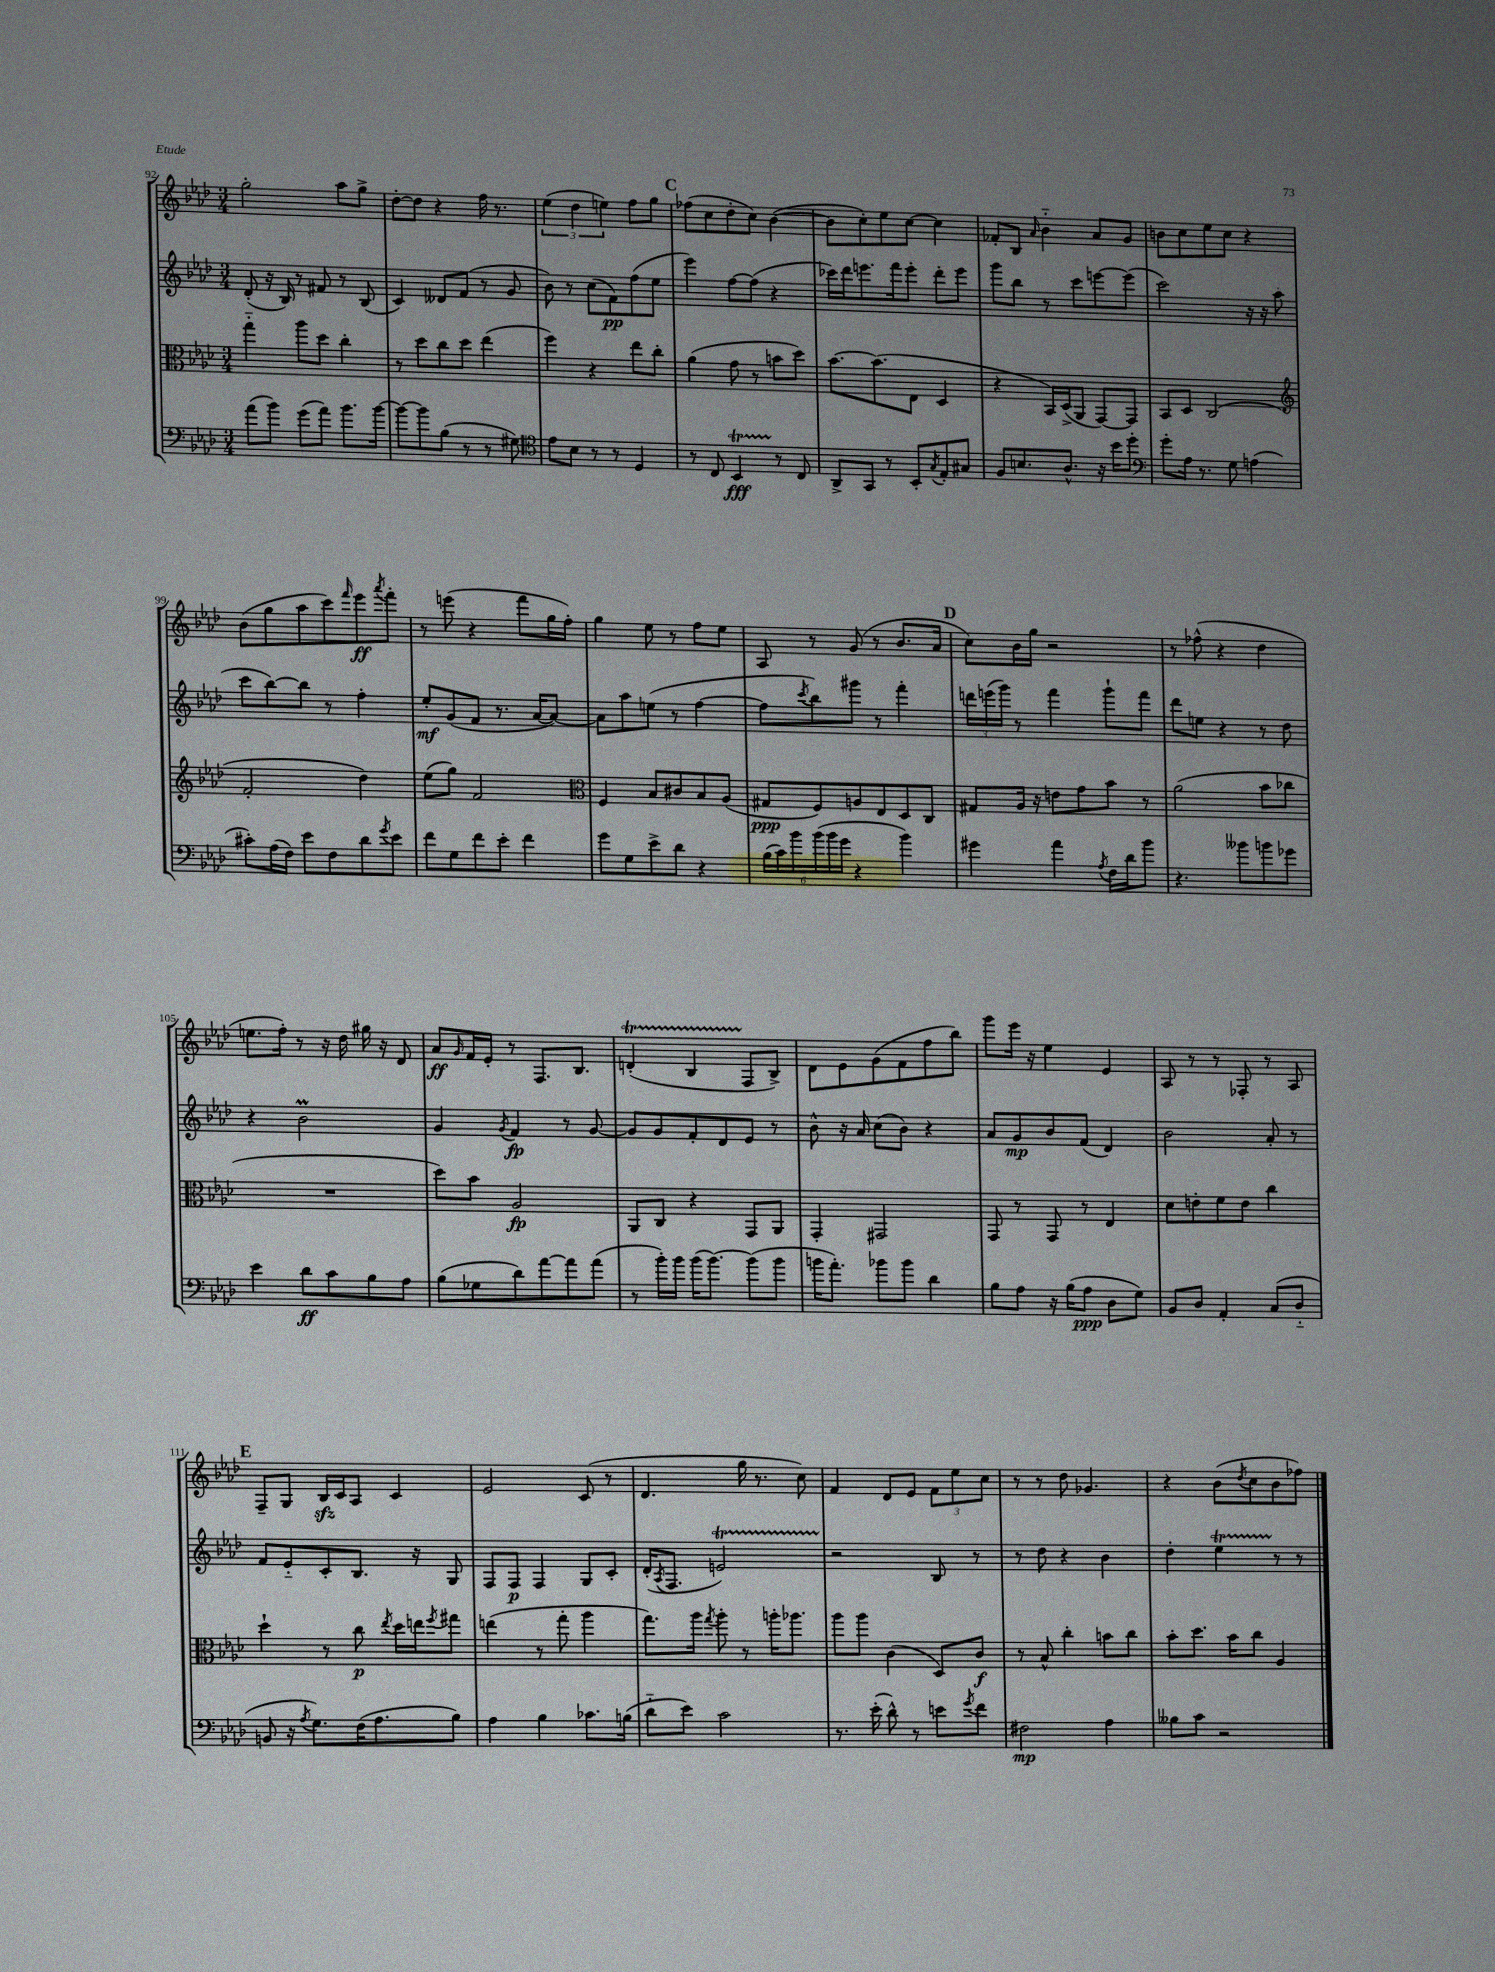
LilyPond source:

<<
\new StaffGroup <<
\new Staff = "s0" {
    \clef treble \key aes \major \numericTimeSignature \time 3/4
    g''2-. aes''8 g''8-> |
    des''8~-. des''8 r4 f''16 r8. |
    \tuplet 3/2 { ees''4( des''4 e''4) } f''8 g''8 |
    \mark \markup { \bold "C" } fes''8( c''8 des''8-. c''8) bes'4~( |
    bes'8 c''8-.) ees''8 c''8~ c''4 |
    fes'8-. bes8 \grace { aes'16 } bes'4-_ aes'8 g'8 |
    b'8 c''8 ees''8 c''8 r4 |
    bes'8( g''8 aes''8 c'''8) \grace { f'''16 } ees'''8\ff \acciaccatura { aes'''8 } f'''8-. |
    r8 e'''8( r4 f'''8 g''16 f''16-.) |
    g''4 ees''8 r8 f''8 ees''8 |
    aes8 r8 g'8( r8 bes'8. aes'16 |
    \mark \markup { \bold "D" } c''8) bes'16 g''16 r2 |
    r8 fes''8-^( r4 des''4 |
    e''8. f''16-.) r8 r16 des''16 gis''16 r16 des'8 |
    aes'8\ff \grace { g'16 } f'16 ees'16-. r8 f8. bes8. |
    d'4-.\startTrillSpan( bes4 f8\stopTrillSpan bes8->) |
    des'8 ees'8 g'8( f'8 f''8 bes''8) |
    g'''8 ees'''16 r16 ees''4 ees'4 |
    aes8 r8 r8 fes8-. r8 aes8 |
    \mark \markup { \bold "E" } f8-- g8 bes16\sfz c'16 aes8 c'4 |
    ees'2 c'8( r8 |
    des'4. g''16 r8. c''8) |
    f'4 des'8 ees'8 \tuplet 3/2 { f'8 ees''8 c''8 } |
    r8 r8 des''8 ges'4. |
    r4 bes'8( \acciaccatura { des''8 } c''8 bes'8 fes''8) \bar "|." |
}
\new Staff = "s1" {
    \clef treble \key aes \major \numericTimeSignature \time 3/4
    des'8-.( r16 bes16) r8 fis'8 r8 bes8( |
    c'4) deses'8 f'8( r8 g'8 |
    bes'8) r8 c''8( f'8\pp) f''8( ees''8 |
    \mark \markup { \bold "C" } ees'''4) f''8~ f''8( r4 |
    ces'''16) des'''16 e'''8. f'''16 e'''8-. des'''8-. e'''8 |
    g'''8 bes''8 r8 c'''8 e'''8~ e'''8( |
    c'''2) r16 r16 aes''8( |
    c'''8 bes''8~) bes''8 r8 f''4-. |
    ees''8-.\mf g'8( f'8 r8. aes'16~ aes'8~) |
    aes'8 aes''8 e''8( r8 f''4~ |
    f''8 \acciaccatura { c'''8 } bes''8) gis'''8 r8 f'''4-. |
    \mark \markup { \bold "D" } \tuplet 3/2 { d'''16 e'''16( g'''16) } r8 f'''4 g'''8-! f'''8 |
    des'''8 e''8 r4 r8 des''8 |
    r4 bes'2\prall |
    g'4 \acciaccatura { g'8 } f'4\fp r8 g'8~ |
    g'8 g'8 f'8-. des'8 ees'8 r8 |
    bes'8-^ r16 aes'16 c''8( bes'8) r4 |
    aes'8 g'8\mp bes'8 f'8( des'4) |
    bes'2 aes'8-. r8 |
    \mark \markup { \bold "E" } f'8 ees'8-_ c'8-. bes8. r16 g8 |
    f8 f8\p f4 g8 c'8-. |
    des'16-.( \acciaccatura { aes8 } f8. e'2\startTrillSpan) |
    r2\stopTrillSpan bes8 r8 |
    r8 des''8 r4 bes'4 |
    des''4-. ees''4\startTrillSpan r8\stopTrillSpan r8 \bar "|." |
}
\new Staff = "s2" {
    \clef alto \key aes \major \numericTimeSignature \time 3/4
    g''4-_ aes''8 des''8 c''4-. |
    r8 des''8 c''8 des''8 ees''4( |
    f''4) r4 ees''8 c''8-. |
    \mark \markup { \bold "C" } aes'4( g'8 r8 b'8 des''8) |
    bes'8.~ bes'8.( ees8 des4 |
    r4 bes,16) des16->( aes,8 g,8~) g,8 |
    bes,8 des8 c2( |
    \clef treble f'2-. des''4) |
    ees''8( g''8) f'2 |
    \clef alto f4 bes8 cis'8 bes8 aes8( |
    gis8\ppp f8) a8 ees8 des8 c8 |
    \mark \markup { \bold "D" } gis8 aes16 r16 e'8 g'8 bes'8 r8 |
    aes'2( bes'8 ces''8 |
    R2. |
    des''8) bes'8 aes2\fp |
    aes,8 c8 r4 g,8 aes,8 |
    g,4-. gis,2 |
    g,8 r8 g,8 r8 ees4 |
    des'8 e'8-. f'8 e'8 c''4 |
    \mark \markup { \bold "E" } des''4-! r8 c''8\p \acciaccatura { ees''8 } des''16 e''16 \acciaccatura { f''8 } gis''8 |
    e''4( r8 g''8-. aes''4 |
    g''8.) aes''16 \acciaccatura { g''8 } aes''8-. r8 a''16-. aes''8. |
    aes''8 aes''8 c'4( des8) c'8\f |
    r8 bes8-^ c''4-. b'8 c''8 |
    bes'8-. des''8. bes'16 c''8 aes4 \bar "|." |
}
\new Staff = "s3" {
    \clef bass \key aes \major \numericTimeSignature \time 3/4
    aes'8( bes'8) g'8( aes'8) bes'8. bes'16~ |
    bes'8~ bes'8 bes8( r8 r8 gis8) |
    \clef tenor ees'8 bes8 r8 r8 des4 |
    \mark \markup { \bold "C" } r8 c8 bes,4\startTrillSpan\fff r8\stopTrillSpan c8 |
    aes,8-> g,8 r8 bes,8-. \acciaccatura { g8 } ees8-. gis8 |
    f8 b8. aes8.-^ r16 bes'16 des''8-. |
    \clef bass g'8-. aes16 r8. g8 a4( |
    cis'8-.) aes16( f16) ees'8 f8 des'8 \acciaccatura { g'8 } ees'8 |
    f'8 g8 f'8 ees'8-. f'4 |
    g'8 g8 ees'8-> des'8 r4 |
    \tuplet 6/4 { bes16( c'16) bes'16 bes'16( bes'16 g'16 } r4 bes'4) |
    \mark \markup { \bold "D" } gis'4 aes'4 \acciaccatura { aes8 } f16 des'16 bes'8 |
    r4. beses'8 b'8 ges'8 |
    ees'4 des'8\ff c'8 bes8 aes8 |
    bes8( ges8 des'8) aes'8~ aes'8 aes'8( |
    r8 bes'16-.) bes'16 bes'16( bes'8.~) bes'8( bes'8 |
    b'16 aes'8.-.) bes'8 bes'8 des'4 |
    bes8 aes8 r16 bes16( aes8\ppp des8 g8) |
    bes,8 des8 aes,4-. c8( des8-_ |
    \mark \markup { \bold "E" } b,8 r16 \acciaccatura { aes8 } g8.) f16( aes8. bes8) |
    aes4 bes4 ces'8. b16( |
    des'8-_ ees'8) c'2 |
    r8. ees'16-.( des'8-^) r8 e'8 \acciaccatura { g'8 } f'8 |
    fis2\mp aes4 |
    beses8 c'8 r2 \bar "|." |
}
>>
>>
\layout { \context { \Score currentBarNumber = #92 } }
